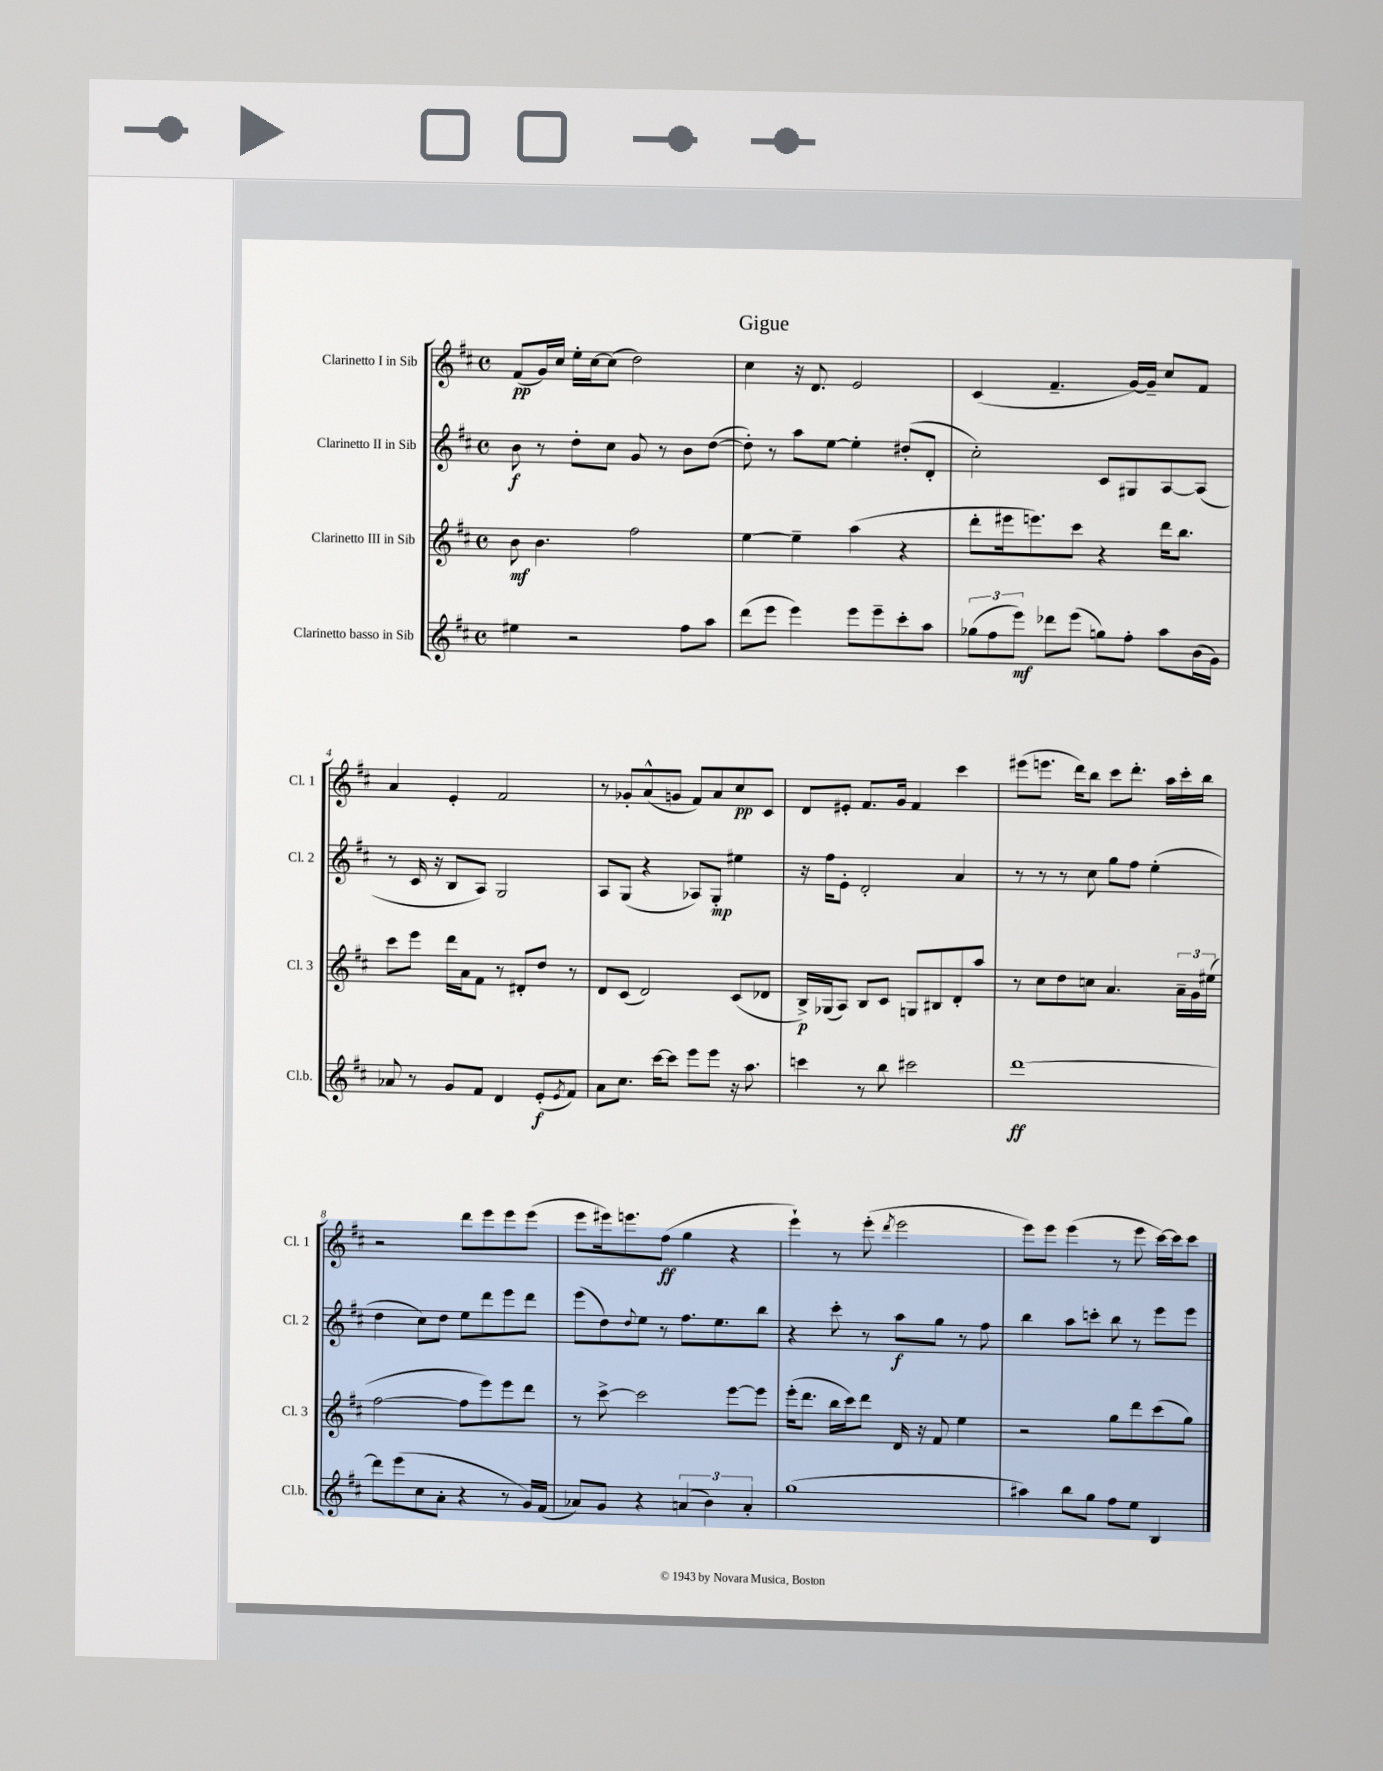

**kern	**kern	**kern	**kern
*staff4	*staff3	*staff2	*staff1
*clefG2	*clefG2	*clefG2	*clefG2
*k[f#c#]	*k[f#c#]	*k[f#c#]	*k[f#c#]
*M4/4	*M4/4	*M4/4	*M4/4
*met(c)	*met(c)	*met(c)	*met(c)
4ee#	8b	8b	(8f#
.	4.b	8r	16g)
.	.	.	16cc#
2r	.	8dd'	16ee'
.	.	.	[16cc#
.	.	8cc#	(8cc#]
.	2ff#	8g	2dd)
.	.	8r	.
8ff#	.	8b	.
8aa	.	([8dd	.
=	=	=	=
(8ddd	[4ee	8dd'])	4cc#
8eee	.	8r	.
4eee)	4ee~]	8aa	16r
.	.	.	8.d
.	.	[8ee	.
8eee	(4aa	4ee']	2e
8eee~	.	.	.
8ccc#'	4r	(8dd#'	.
8aa	.	8d'	.
=	=	=	=
(12gg-	8ddd'	2cc#')	(4c#
12ff#	.	.	.
.	16eee#	.	.
12eee)	.	.	.
.	8.eee)	.	.
8ddd-	.	.	4.f#~
(8eee	8ccc#	.	.
8gg)	4r	8c#	.
8ff#'	.	8G#	[16g)
.	.	.	16g~]
8aa	16ddd	[8A	8cc#
.	8.bb	.	.
(16b	.	(8A]	8f#
16g)	.	.	.
=	=	=	=
8a-	8ccc#	8r	4a
8r	8eee	16c#	.
.	.	16r	.
8g	16ddd	8B	4e'
.	16a	.	.
8f#	8f#	8A)	.
4d	8r	2G	2f#
.	8d#'	.	.
(8e'	8dd	.	.
8qe	.	.	.
8f#)	8r	.	.
=	=	=	=
8a	8d	8A	8r
8.cc#	(8c#	(8G	8g-'
.	2d)	4r	(8a^^
[16ccc#	.	.	.
8ccc#]	.	.	8g
8eee	.	8A-)	8f#)
8eee	.	8G'	8a
16r	(8c#	4ee#	8cc#
8.aa	.	.	.
.	8d-	.	8c#
=	=	=	=
4ccc	16B^)	16r	8d
.	(16G-	16ff#	.
.	8A)	8e'	8e#'
8r	8B	2d'	8.f#
8bb	8c#	.	.
.	.	.	16g
2ccc#	8G	.	4f#
.	8B#	.	.
.	8d'	4a	4ccc#
.	8aa	.	.
=	=	=	=
[1ddd	8r	8r	(8eee#
.	8cc#	8r	8.eee
.	8dd	8r	.
.	.	.	16ddd)
.	8cc	8cc#	8bb
.	4.a	8gg	8ccc#
.	.	8ff#	8.ddd'
.	.	(4ee'	.
.	.	.	16aa
.	24a~	.	16ccc#'
.	24g	.	.
.	.	.	16bb
.	(24ee#	.	.
=	=	=	=
8ddd]	[2ff#	4dd	2r
(8eee	.	.	.
8cc#	.	8cc#)	.
8a'	.	8dd	.
4r	8ff#]	8ee	8ddd
.	8eee)	8ddd	8eee
8r	8eee	8eee	8eee
16g)	8ddd	8ddd	(8eee
(16f#	.	.	.
=	=	=	=
8a-)	8r	(8eee	8eee
8g	[8ccc#^	8dd)	16eee#)
.	.	.	8.eee
.	.	8qqdd	.
4r	2ccc#]	8ee	.
.	.	8r	(8ff#
(6a	.	8.ff#	4gg
6b)	.	.	.
.	.	8.ee	.
.	[8eee	.	4r
6a'	.	.	.
.	8eee]	8bb	.
=	=	=	=
(1gg	(16eee'	4r	4eee`)
.	8.ddd	.	.
.	16bb	8ccc#'	8r
.	16ccc#)	.	.
.	8ddd	8r	(8eee'
.	.	.	8qddd
.	16d	8aa	2eee
.	16r	.	.
.	8f#	8gg	.
.	4ee	8r	.
.	.	8ff#	.
=	=	=	=
4aa#)	2r	4bb	8eee)
.	.	.	8eee
8bb	.	8aa	(4eee
8gg	.	8ccc'	.
8ff#	8gg	8bb	8r
8ee	8ddd	8r	8eee
4B	(8ccc#	8eee	[16ccc#)
.	.	.	16ccc#]
.	8gg)	8eee	8ccc#
==	==	==	==
*-	*-	*-	*-
